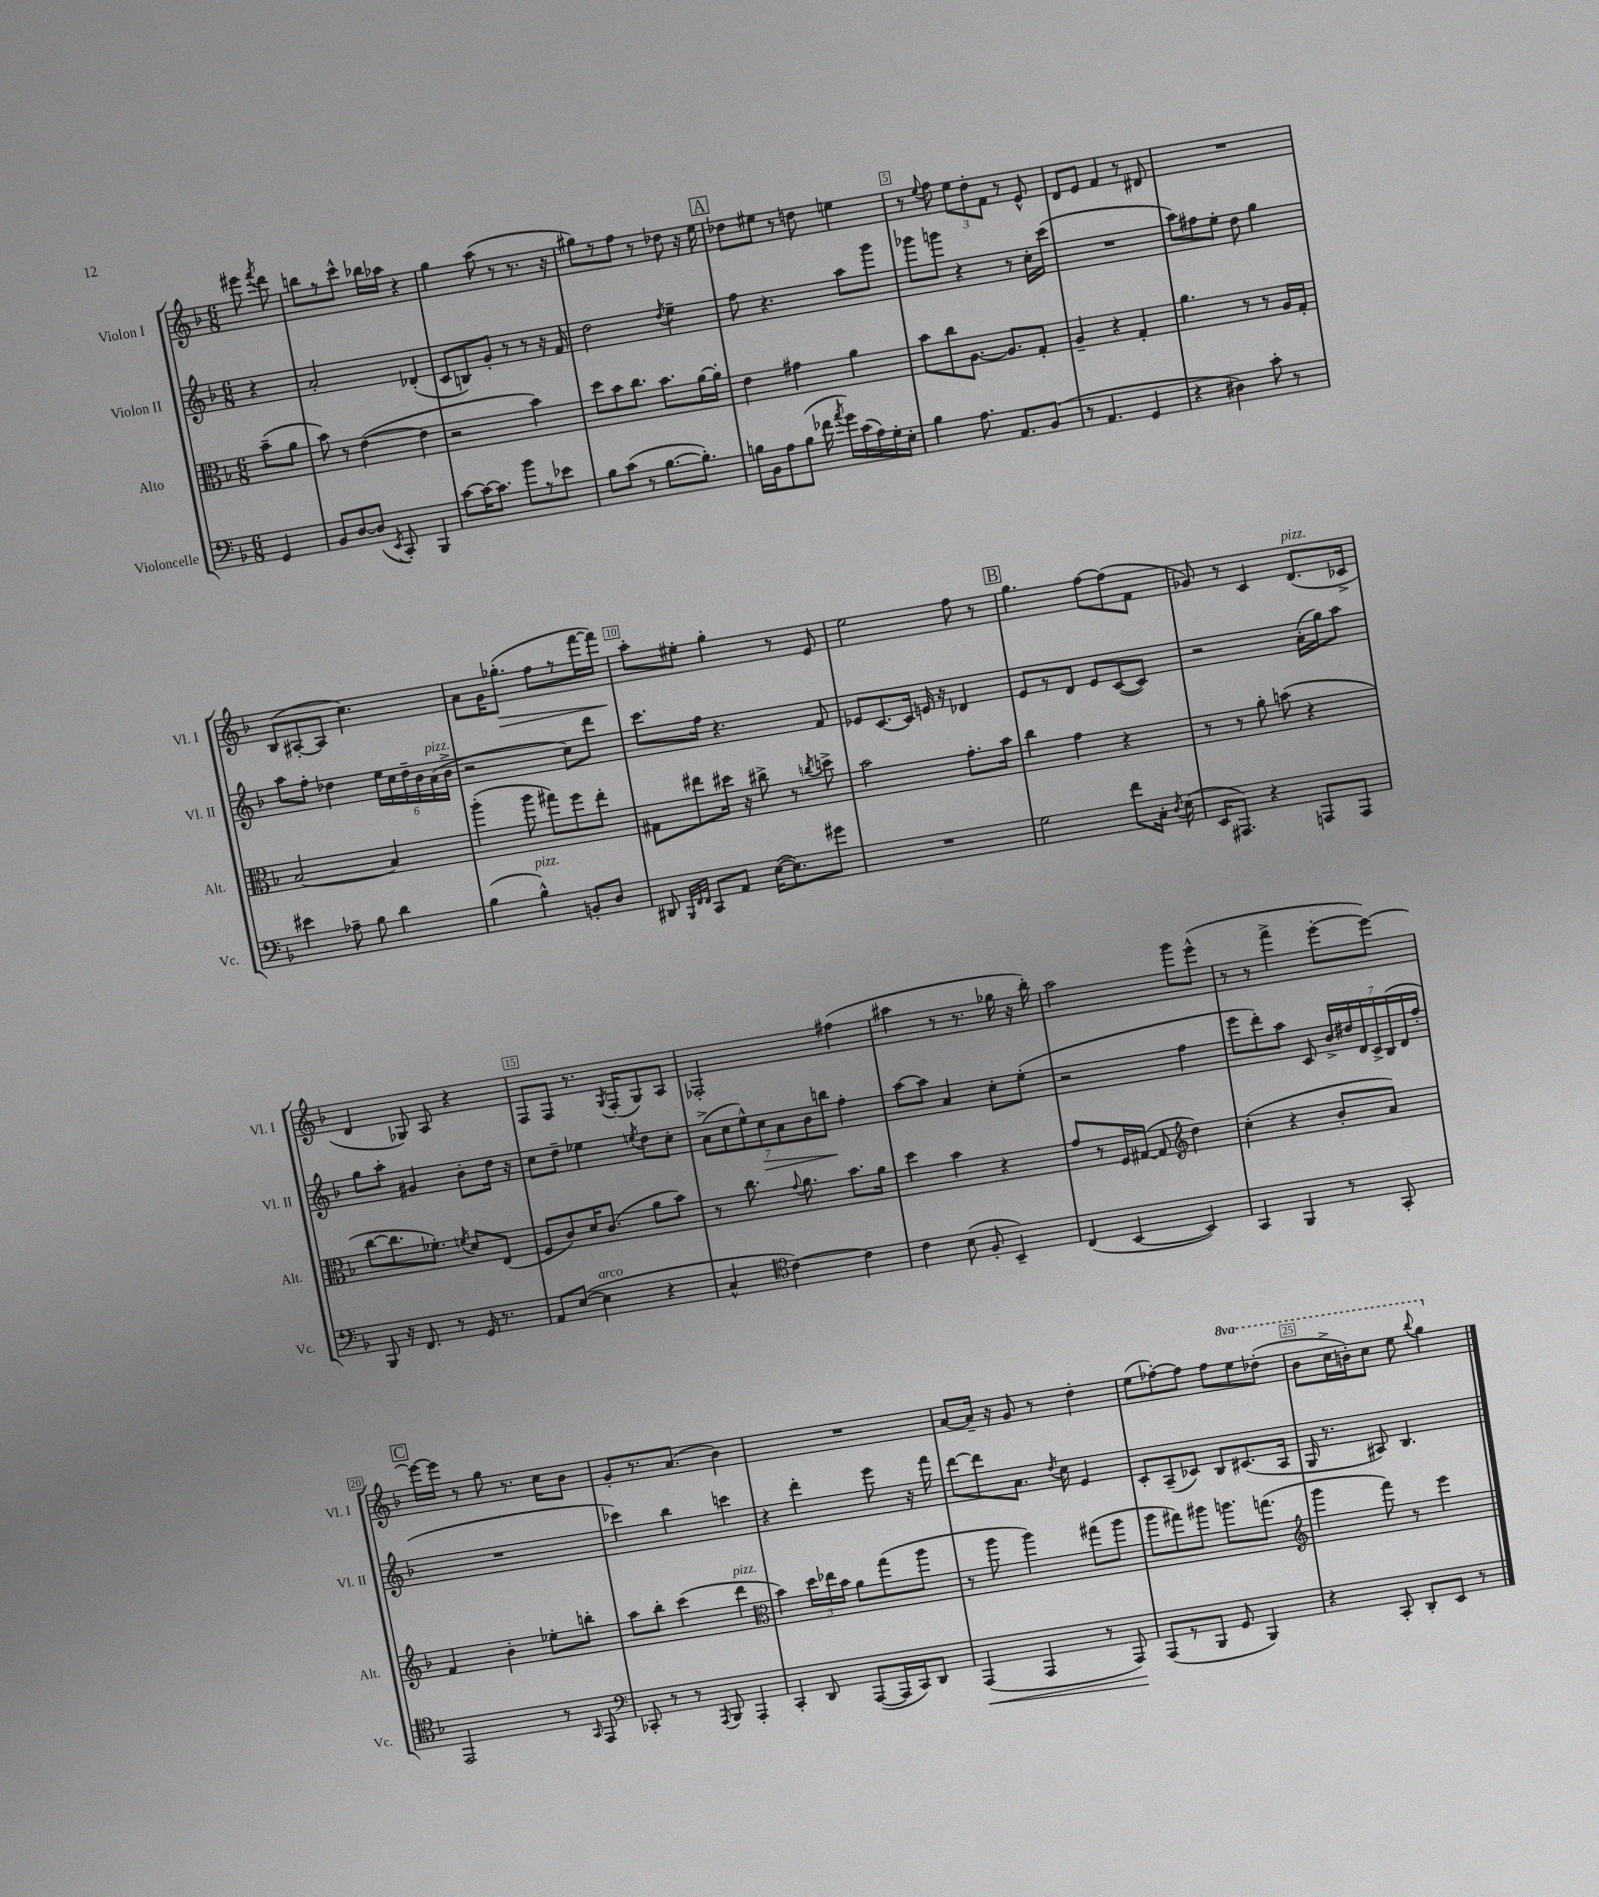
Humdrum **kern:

**kern	**kern	**kern	**kern
*staff4	*staff3	*staff2	*staff1
*clefF4	*clefC3	*clefG2	*clefG2
*k[b-]	*k[b-]	*k[b-]	*k[b-]
*M6/8	*M6/8	*M6/8	*M6/8
4GG	(8b-~	4r	8eee#
.	.	.	8qfff
.	8a	.	8ddd
=	=	=	=
8BB-	8b-)	2a'	8bb
[8D	8r	.	8r
(8D]	([4e	.	8ccc^^
8qEE	.	.	.
8CC')	.	.	16bb-
.	.	.	16aa-
4BBB-	4e]	(4d-'	4r
=	=	=	=
[8c	2r	8c	4gg
16c_	.	8B)	.
8.c]	.	.	.
.	.	8g'	(8aa
8b-	.	8r	8r
8r	4b-)	8r	8.r
8e-	.	16r	.
.	.	16f	16r
=	=	=	=
8B-	8dd	2dd	8gg#)
(8c	8b-	.	8r
8r	8.cc	.	8ff
[8.B-	.	.	8r
.	8.b-	.	.
.	.	8qdd	.
.	.	4ee~	8dd-
8.B-'])	.	.	.
.	[16a	.	16r
.	16a']	.	16ee
=	=	=	=
16B	4e	8ff	8dd-
16BB-	.	.	.
8A	.	4.r	8ee#
(8B	4g#	.	8r
16f-	.	.	8dd
8qa	.	.	.
16g)	.	.	.
(16c	4a	8aa	4ee
16A)	.	.	.
16G'	.	8ggg	.
16E'	.	.	.
=	=	=	=
4B-	8b-	8ggg-	8r
.	.	.	8qqee
.	8cc	8ggg	8ff
8.A	[8.A	4r	12ee
.	.	.	12dd'
.	.	.	12f
8.AA	8.A]	.	.
.	.	8r	8r
(8BB-	8G'	16cc'	8e^^
.	.	(16ccc	.
=	=	=	=
8r	4A~	2.r	8d
4.AA	.	.	8e
.	4r	.	4f
4GG	4G'	.	8r
.	.	.	8d#
=	=	=	=
4r	4.a	8aa)	2.r
.	.	8ff#	.
4D#)	.	8ee'	.
.	8r	8dd	.
8c'	8r	4gg	.
8r	16A	.	.
.	16G'	.	.
=	=	=	=
4e#	[2B-	8aa	(8B-
.	.	8ff'	[8A#'
8A-~	.	4dd-	8A#]
8B-	.	.	4.cc)
4d	4B-]	24ee	.
.	.	24cc	.
.	.	24dd-~	.
.	.	24b-	.
.	.	(24a	.
.	.	24b-^	.
=	=	=	=
(4B-	(4aa'	2r	8a
.	.	.	16g
.	.	.	(8.gg-'
4B-^^)	8aa	.	.
.	8gg#)	.	8ff
8BB'	8ff	8cc)	8r
8D	8ee'	8ddd	[16fff
.	.	.	16fff])
=	=	=	=
8DD#	8G#	8.ccc	8aa'
32qqBBB-	.	.	.
32qqFF	.	.	.
32qqFF	.	.	.
8CC	8ee#	.	8ee#'
.	.	16ff	.
8AA	16dd#	4.r	4gg'
.	16r	.	.
([16E	8cc#^	.	.
8.E])	.	.	.
.	8r	.	8r
.	8qcc	.	.
8g#	8dd^	8f	8e
=	=	=	=
2.r	2b-	8e-	2ee
.	.	[8.c	.
.	.	16c]	.
.	.	16e	.
.	.	16r	.
.	8.g'	4d-	8ff
.	.	.	8r
.	16b-	.	.
=	=	=	=
2G	4cc	8e	4.gg
.	.	8r	.
.	4g	8d	.
.	.	8e	[8ff
8f	4r	([8c	(8ff]
16C'	.	8c])	8f
8qD	.	.	.
(16E	.	.	.
=	=	=	=
16EE	8r	2r	8g-)
8.AAA#)	.	.	.
.	8r	.	8r
4r	8a'	.	4c
.	(8b	.	.
8AAA	4r	(16a'	(8.d
.	.	16gg)	.
8AAA	.	8aa	.
.	.	.	16c-^
=	=	=	=
8BBB-	[8cc	8gg	4d
16r	8.cc]	8aa'	.
8.FF	.	.	.
.	.	4g#	8G-)
.	8.f-')	.	.
8r	.	.	8A
.	8qf	.	.
16GG	8d	8b-'	4r
8.r	.	.	.
.	(8E	16dd	.
.	.	16r	.
=	=	=	=
8AA	8F	8cc	8F
([8E	8c)	8dd~	8F
4E]	16d	4ee-	8.r
.	(8.c	.	.
.	.	.	8qG
.	.	.	(16F'
.	.	8qee	.
4r	8a	8dd	8G)
.	8b-)	8cc'	8A
=	=	=	=
4C^^	8r	(14a^	2F-'
.	.	14cc	.
.	8.cc	.	.
.	.	14ee^^)	.
.	.	14cc	.
*clefC4	*	*	*
[4c)	.	.	.
.	.	14a	.
.	8qqg	.	.
.	8.a	.	.
.	.	14b-	.
.	.	14bb	.
4c]	8.b-	4ff'	(4ff#
.	16a	.	.
=	=	=	=
4c	4dd	[8aa	4aa#
.	.	8aa]	.
(8B-	4b-	4a	8r
8F'	.	.	8.r
4BB-~)	4r	8cc'	.
.	.	.	16gg-
.	.	(8ee'	16r
.	.	.	16bb-')
=	=	=	=
(4C	8g	2r	2aa
.	8r	.	.
[4BB-	16F	.	.
.	([16G#	.	.
.	8G#]	.	.
*	*clefG2	*	*
4BB-])	4dd)	4ff	8ggg
.	.	.	(8eee^^
=	=	=	=
4GG	(4cc'	8eee	8r
.	.	8ddd')	8r
4FF	4r	8aa	4fff^
.	.	8c	.
8r	8b-'	28b-^	[8eee'
.	.	28dd#	.
.	.	28d	.
.	.	28c^	.
8GG'	8a)	.	8eee_)
.	.	(28B-	.
.	.	28d	.
.	.	28ff'	.
=	=	=	=
2EE	4f	2.r	16eee_
.	.	.	16eee]
.	.	.	8r
.	4b-'	.	8gg
.	.	.	8.r
8r	8ee-'	.	.
.	.	.	16cc
16qqGG	.	.	.
8EE	8bb'	.	8b-
=	=	=	=
*clefF4	*	*	*
8CC-'	8aa	4ccc-)	8g'
8r	8bb-'	.	8.r
8r	(4ccc	4bb-	.
.	.	.	(8.a
8qAAA	.	.	.
8BBB-	.	.	.
4AAA'	4ddd	4ccc	4b-)
=	=	=	=
*	*clefC3	*	*
4CC'	4b-)	4r	2.r
8DD	24dd	4ddd'	.
.	24ee-	.	.
.	24b-	.	.
([8AAA	8a	.	.
16AAA]	(8gg	8eee	.
16CC)	.	.	.
8DD	8aa	16r	.
.	.	16fff	.
=	=	=	=
(4AAA	8r	[8ddd	[8a
.	8aa	8ddd]	16a~]
.	.	.	16r
4AAA	4aa)	8.a	8g
.	.	.	8r
.	.	8qdd	.
.	.	16cc	.
8r	(8gg#	4e	4dd'
8AAA)	8aa	.	.
=	=	=	=
(8AAA	8aa	8c'	(8ee
8r	8gg#)	(8A~	[8ff-')
8BBB-	8aa#	8c-)	8ff-]
8GG	8.aa	8B-	8ff-
4BBB-)	.	(8.c#	8eee
.	(8.gg	.	.
.	.	.	(8ddd-'
.	.	16A	.
=	=	=	=
*	*clefG2	*	*
4r	4ggg	16G	8bb-
.	.	8.r	.
.	.	.	16ccc^
.	.	.	16bb')
8CC'	8fff)	8A#)	8ccc
8DD'	8r	4.B-	8eee
.	.	.	8qqbbb-
8EE	4eee	.	4ggg
8r	.	.	.
==	==	==	==
*-	*-	*-	*-
